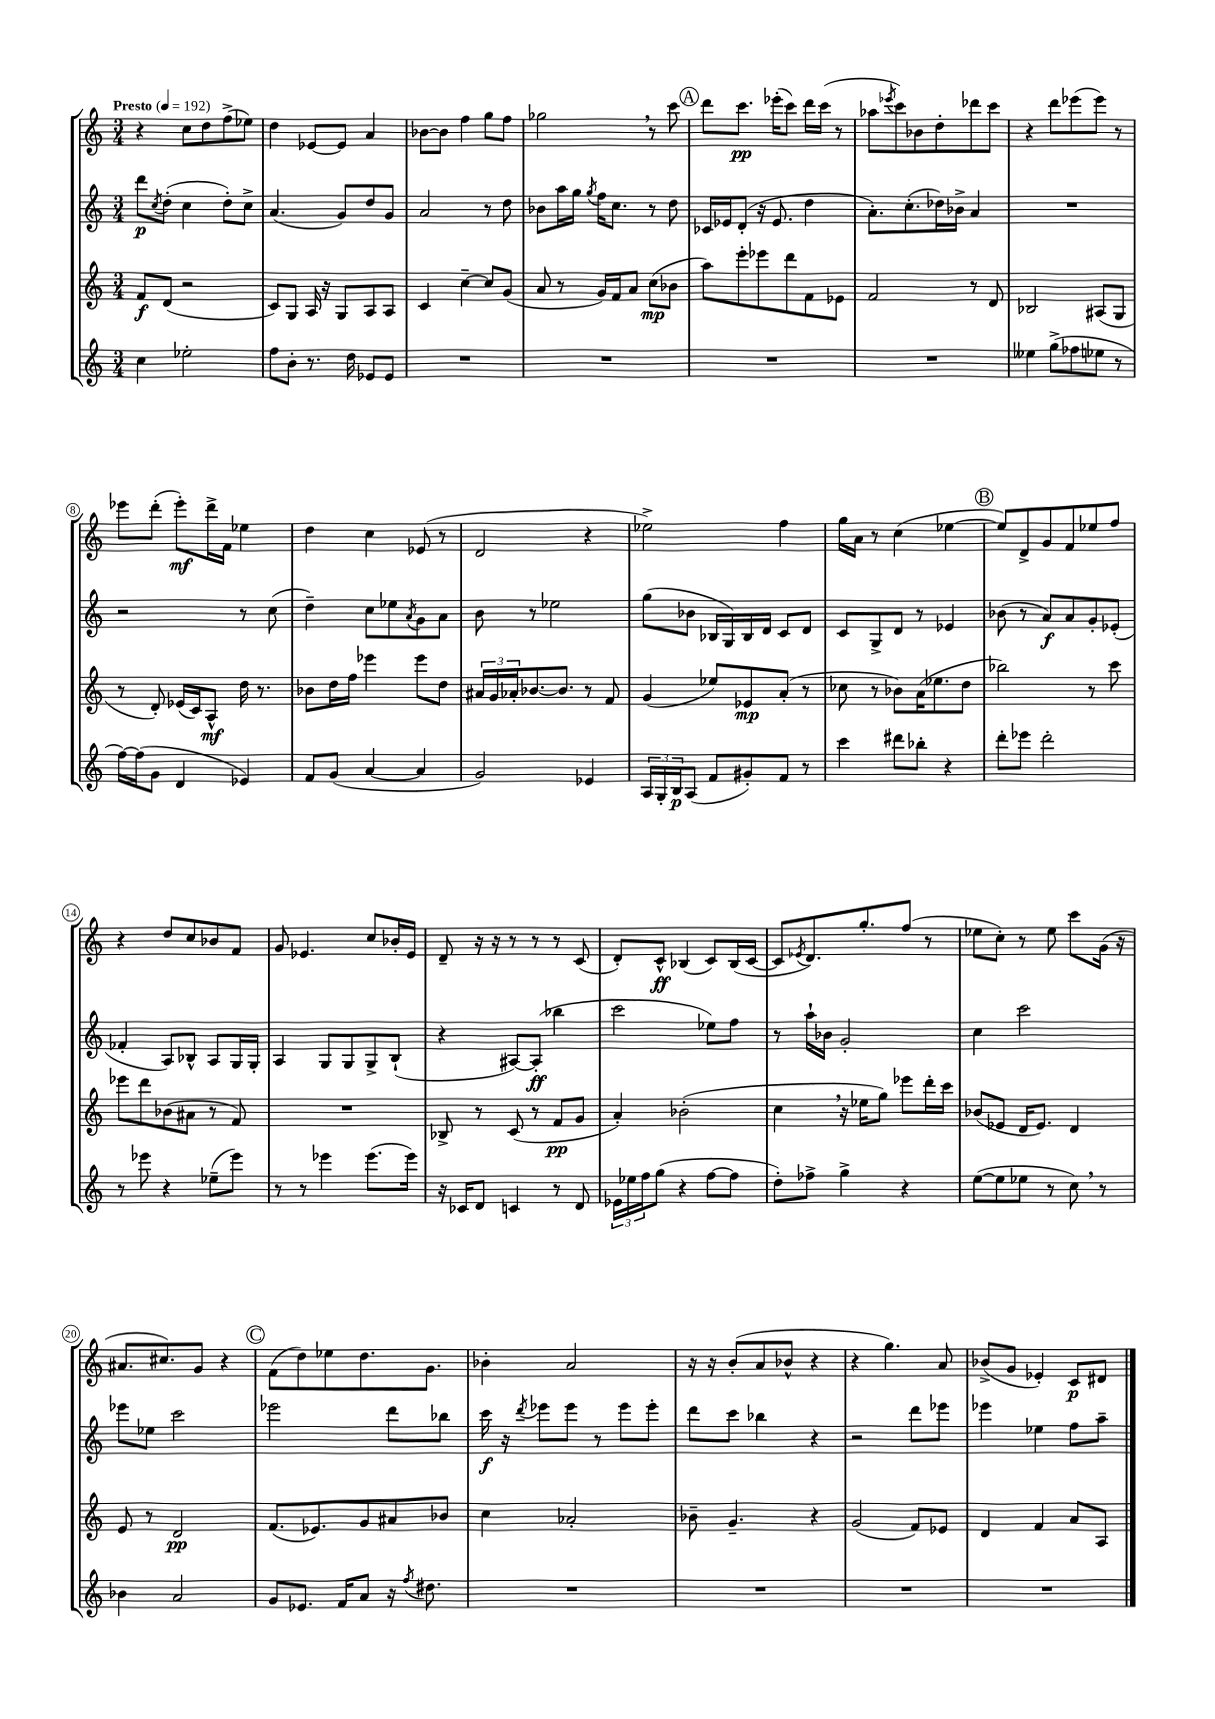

**kern	**dynam	**kern	**dynam	**kern	**dynam	**kern	**dynam
*part4	*part4	*part3	*part3	*part2	*part2	*part1	*part1
*staff4	*staff4	*staff3	*staff3	*staff2	*staff2	*staff1	*staff1
*clefG2	*	*clefG2	*	*clefG2	*	*clefG2	*
*k[]	*	*k[]	*	*k[]	*	*k[]	*
*M3/4	*	*M3/4	*	*M3/4	*	*M3/4	*
*MM192	*	*MM192	*	*MM192	*	*MM192	*
=1	=1	=1	=1	=1	=1	=1	=1
!	!	!	!	!	!	!LO:TX:a:B:t=Presto	!
4cc\	.	8f/L	f	8ddd\L	p	4r	.
.	.	.	.	8qcc/	.	.	.
.	.	(8d/J	.	(8dd'\J	.	.	.
2ee-X'\	.	2r	.	4cc\	.	8cc\L	.
.	.	.	.	.	.	8dd\	.
.	.	.	.	8dd'\L)	.	(8ff^\	.
.	.	.	.	8cc^\J	.	8ee-X\J)	.
=2	=2	=2	=2	=2	=2	=2	=2
8ff\L	.	8c/L)	.	(4.a/	.	4dd\	.
8b'\J	.	8G/J	.	.	.	.	.
8.r	.	16A/	.	.	.	[8e-X/L	.
.	.	16r	.	.	.	.	.
.	.	8G/L	.	8g/L)	.	8e-/J]	.
16dd\	.	.	.	.	.	.	.
8e-X/L	.	8A/	.	8dd/	.	4a/	.
8e-/J	.	8A/J	.	8g/J	.	.	.
=3	=3	=3	=3	=3	=3	=3	=3
2.r	.	4c/	.	2a/	.	[8b-X\L	.
.	.	.	.	.	.	8b-\J]	.
.	.	[4cc~\	.	.	.	4ff\	.
.	.	8cc/L]	.	8r	.	8gg\L	.
.	.	(8g/J	.	8dd\	.	8ff\J	.
=4	=4	=4	=4	=4	=4	=4	=4
2.r	.	8a/	.	8b-X\L	.	2gg-X,\	.
.	.	8r	.	16aa\L	.	.	.
.	.	.	.	16gg\JJ	.	.	.
.	.	.	.	8qgg/	.	.	.
.	.	16g/LL)	.	16ff\KL	.	.	.
.	.	16f/J	.	8.cc\J	.	.	.
.	.	8a/J	.	.	.	.	.
.	.	(8cc\L	mp	8r	.	8r	.
.	.	8b-X\J	.	8dd\	.	8ccc\	.
!!LO:REH:place=s1:t=A
=5	=5	=5	=5	=5	=5	=5	=5
2.r	.	8aa\L)	.	16c-X/LL	.	8ddd\L	.
.	.	.	.	16e-X/J	.	.	.
.	.	8eee'\	.	(8d'/J	.	8.ccc\J	pp
.	.	8eee-X\	.	16r	.	.	.
.	.	.	.	8.e-/	.	(16eee-X'\KL	.
.	.	8ddd\	.	.	.	8ccc\J)	.
.	.	8f\	.	4dd\	.	16ddd\LL	.
.	.	.	.	.	.	(16ccc\JJ	.
.	.	8e-X\J	.	.	.	8r	.
=6	=6	=6	=6	=6	=6	=6	=6
2.r	.	2f/	.	8.a'\L)	.	8aa-X\L	.
.	.	.	.	.	.	8qeee-X/	.
.	.	.	.	.	.	8ccc\)	.
.	.	.	.	(8.cc'\	.	.	.
.	.	.	.	.	.	8b-X\	.
.	.	.	.	16dd-X\L)	.	8dd'\	.
.	.	.	.	16b-X^\JJ	.	.	.
.	.	8r	.	4a/	.	8ddd-X\	.
.	.	8d/	.	.	.	8ccc\J	.
=7	=7	=7	=7	=7	=7	=7	=7
4ee--X\	.	2B-X/	.	2.r	.	4r	.
(8gg^\L	.	.	.	.	.	8ddd\L	.
8ff-X\	.	.	.	.	.	(8eee-X\	.
8ee-X\J	.	(8A#X/L	.	.	.	8eee-\J)	.
8r	.	8G/J	.	.	.	8r	.
!!LO:LB:g=z
=8	=8	=8	=8	=8	=8	=8	=8
[16ff\LL)	.	8r	.	2r	.	8eee-X\L	.
(16ff\J]	.	.	.	.	.	.	.
8g\J	.	8d'/)	.	.	.	(8ddd'\J	.
4d/	.	(16e-X/LL	.	.	.	8eee-'\L)	mf
.	.	16c/J)	.	.	.	.	.
.	.	8A^^/J	mf	.	.	16ddd^\L	.
.	.	.	.	.	.	16f\JJ	.
4e-X/)	.	16dd\	.	8r	.	4ee-X\	.
.	.	8.r	.	.	.	.	.
.	.	.	.	(8cc\	.	.	.
=9	=9	=9	=9	=9	=9	=9	=9
8f/L	.	8b-X\L	.	4dd~\)	.	4dd\	.
(8g/J	.	16dd\L	.	.	.	.	.
.	.	16ff\JJ	.	.	.	.	.
[4a/	.	4eee-X\	.	8cc\L	.	4cc\	.
.	.	.	.	8ee-X\	.	.	.
.	.	.	.	8qa/	.	.	.
4a/]	.	8eee-\L	.	8g\	.	(8e-X/	.
.	.	8dd\J	.	8a\J	.	8r	.
=10	=10	=10	=10	=10	=10	=10	=10
2g/)	.	24a#X/LL	.	8b\	.	2d/	.
.	.	24g/	.	.	.	.	.
.	.	24a-X'/J	.	.	.	.	.
.	.	[8.b-X/	.	8r	.	.	.
.	.	.	.	2ee-X\	.	.	.
.	.	8.b-/J]	.	.	.	.	.
4e-X/	.	8r	.	.	.	4r	.
.	.	8f/	.	.	.	.	.
=11	=11	=11	=11	=11	=11	=11	=11
24A/LL	.	(4g/	.	(8gg\L	.	2ee-X^\)	.
24G'/	.	.	.	.	.	.	.
24B/J	p	.	.	.	.	.	.
(8A/J	.	.	.	8b-X\J	.	.	.
8f/L	.	8ee-X/L)	.	16B-X/LL	.	.	.
.	.	.	.	16G/)	.	.	.
8g#X'/)	.	8e-X/	mp	16B-/	.	.	.
.	.	.	.	16d/JJ	.	.	.
8f/J	.	(8a'/J	.	8c/L	.	4ff\	.
8r	.	8r	.	8d/J	.	.	.
=12	=12	=12	=12	=12	=12	=12	=12
4ccc\	.	8cc-X\	.	8c/L	.	16gg\LL	.
.	.	.	.	.	.	16a\JJ	.
.	.	8r	.	8G^/	.	8r	.
8ddd#X\L	.	8b-X\L)	.	8d/J	.	(4cc\	.
8bb-X'\J	.	(16a\K	.	8r	.	.	.
.	.	8.ee-X\	.	.	.	.	.
4r	.	.	.	4e-X/	.	[4ee-X\	.
.	.	8dd\J	.	.	.	.	.
!!LO:REH:place=s1:t=B
=13	=13	=13	=13	=13	=13	=13	=13
8ddd'\L	.	2bb-X\)	.	(8b-X\	.	8ee-/L])	.
8eee-X\J	.	.	.	8r	.	8d^/	.
2ddd'\	.	.	.	8a/L)	f	8g/	.
.	.	.	.	8a/	.	8f/	.
.	.	8r	.	8g'/	.	8ee-X/	.
.	.	8ccc\	.	(8e-X'/J	.	8ff/J	.
!!LO:LB:g=z
=14	=14	=14	=14	=14	=14	=14	=14
8r	.	8eee-X\L	.	4f-X'/	.	4r	.
8eee-X\	.	8ddd\	.	.	.	.	.
4r	.	(8b-X\	.	8A/L)	.	8dd/L	.
.	.	8a#X\J	.	8B-X^^/J	.	8cc/	.
(8ee-X~\L	.	8r	.	8A/L	.	8b-X/	.
8eee-\J)	.	8f/)	.	16G/L	.	8f/J	.
.	.	.	.	16G'/JJ	.	.	.
=15	=15	=15	=15	=15	=15	=15	=15
8r	.	2.r	.	4A/	.	8g/	.
8r	.	.	.	.	.	4.e-X/	.
4eee-X\	.	.	.	8G/L	.	.	.
.	.	.	.	8G/	.	.	.
(8.eee-\L	.	.	.	8G^/	.	8cc/L	.
.	.	.	.	(8B`/J	.	16b-X'/L	.
16eee-\Jk)	.	.	.	.	.	16e-/JJ	.
=16	=16	=16	=16	=16	=16	=16	=16
16r	.	8B-X^/	.	4r	.	8d~/	.
16c-X/KL	.	.	.	.	.	.	.
8d/J	.	8r	.	.	.	16r	.
.	.	.	.	.	.	16r	.
4cn/	.	(8c/	.	[8A#X/L)	.	8r	.
.	.	8r	.	(8A#'/J]	ff	8r	.
8r	.	8f/L	pp	4bb-X\	.	8r	.
8d/	.	8g/J	.	.	.	(8c/	.
=17	=17	=17	=17	=17	=17	=17	=17
24e-X\LL	.	4a'/)	.	2ccc\	.	8d'/L)	.
24ee-X\	.	.	.	.	.	.	.
24ff\J	.	.	.	.	.	.	.
(8gg\J	.	.	.	.	.	8c^^/J	ff
4r	.	(2b-X'\	.	.	.	(4B-X/	.
[8ff\L	.	.	.	8ee-X\L)	.	8c/L)	.
8ff\J]	.	.	.	8ff\J	.	(16B-/L	.
.	.	.	.	.	.	[16c/JJ	.
=18	=18	=18	=18	=18	=18	=18	=18
8dd'\L)	.	4cc,\	.	8r	.	8c/L]	.
.	.	.	.	.	.	8qe-X/	.
8ff-X^\J	.	.	.	16aa`\LL	.	8.d/)	.
.	.	.	.	16b-X\JJ	.	.	.
4gg^\	.	16r	.	2g'/	.	.	.
.	.	16ee-X\KL	.	.	.	8.gg'/	.
.	.	8gg\J)	.	.	.	.	.
4r	.	8eee-X\L	.	.	.	(8ff/J	.
.	.	16ddd'\L	.	.	.	8r	.
.	.	16ccc\JJ	.	.	.	.	.
=19	=19	=19	=19	=19	=19	=19	=19
([8ee\L	.	(8b-X/L	.	4cc\	.	8ee-X\L	.
8ee\]	.	8e-X/J	.	.	.	8cc'\J)	.
8ee-X\J	.	16d/KL	.	2ccc\	.	8r	.
.	.	8.e-/J)	.	.	.	.	.
8r	.	.	.	.	.	8ee-\	.
8cc,\)	.	4d/	.	.	.	8ccc\L	.
8r	.	.	.	.	.	(16g\Jk	.
.	.	.	.	.	.	16r	.
!!LO:LB:g=z
=20	=20	=20	=20	=20	=20	=20	=20
4b-X\	.	8e/	.	8eee-X\L	.	8.a#X/L	.
.	.	8r	.	8ee-X\J	.	.	.
.	.	.	.	.	.	8.cc#X/)	.
2a/	.	2d/	pp	2ccc\	.	.	.
.	.	.	.	.	.	8g/J	.
.	.	.	.	.	.	4r	.
!!LO:REH:place=s1:t=C
=21	=21	=21	=21	=21	=21	=21	=21
8g/L	.	(8.f/L	.	2eee-X\	.	(8f\L	.
8.e-X/J	.	.	.	.	.	8dd\)	.
.	.	8.e-X/)	.	.	.	.	.
.	.	.	.	.	.	8ee-X\	.
16f/KL	.	.	.	.	.	.	.
8a/J	.	8g/	.	.	.	8.dd\	.
16r	.	8a#X/	.	8ddd\L	.	.	.
8qff/	.	.	.	.	.	.	.
8.dd#X\	.	.	.	.	.	8.g\J	.
.	.	8b-X/J	.	8bb-X\J	.	.	.
=22	=22	=22	=22	=22	=22	=22	=22
2.r	.	4cc\	.	16ccc\	f	4b-X'\	.
.	.	.	.	16r	.	.	.
.	.	.	.	8qddd/	.	.	.
.	.	.	.	8eee-X\L	.	.	.
.	.	2a-X'/	.	8eee-\J	.	2a/	.
.	.	.	.	8r	.	.	.
.	.	.	.	8eee-\L	.	.	.
.	.	.	.	8eee-'\J	.	.	.
=23	=23	=23	=23	=23	=23	=23	=23
2.r	.	8b-X~\	.	8ddd\L	.	16r	.
.	.	.	.	.	.	16r	.
.	.	4.g~/	.	8ccc\J	.	(8b'/L	.
.	.	.	.	4bb-X\	.	8a/	.
.	.	.	.	.	.	8b-X^^/J	.
.	.	4r	.	4r	.	4r	.
=24	=24	=24	=24	=24	=24	=24	=24
2.r	.	(2g/	.	2r	.	4r	.
.	.	.	.	.	.	4.gg\)	.
.	.	8f/L)	.	8ddd\L	.	.	.
.	.	8e-X/J	.	8eee-X\J	.	8a/	.
=25	=25	=25	=25	=25	=25	=25	=25
2.r	.	4d/	.	4eee-X\	.	(8b-X^/L	.
.	.	.	.	.	.	8g/J	.
.	.	4f/	.	4ee-X\	.	4e-X'/)	.
.	.	8a/L	.	8ff\L	.	8c/L	p
.	.	8A/J	.	8aa~\J	.	8d#X/J	.
==	==	==	==	==	==	==	==
*-	*-	*-	*-	*-	*-	*-	*-
